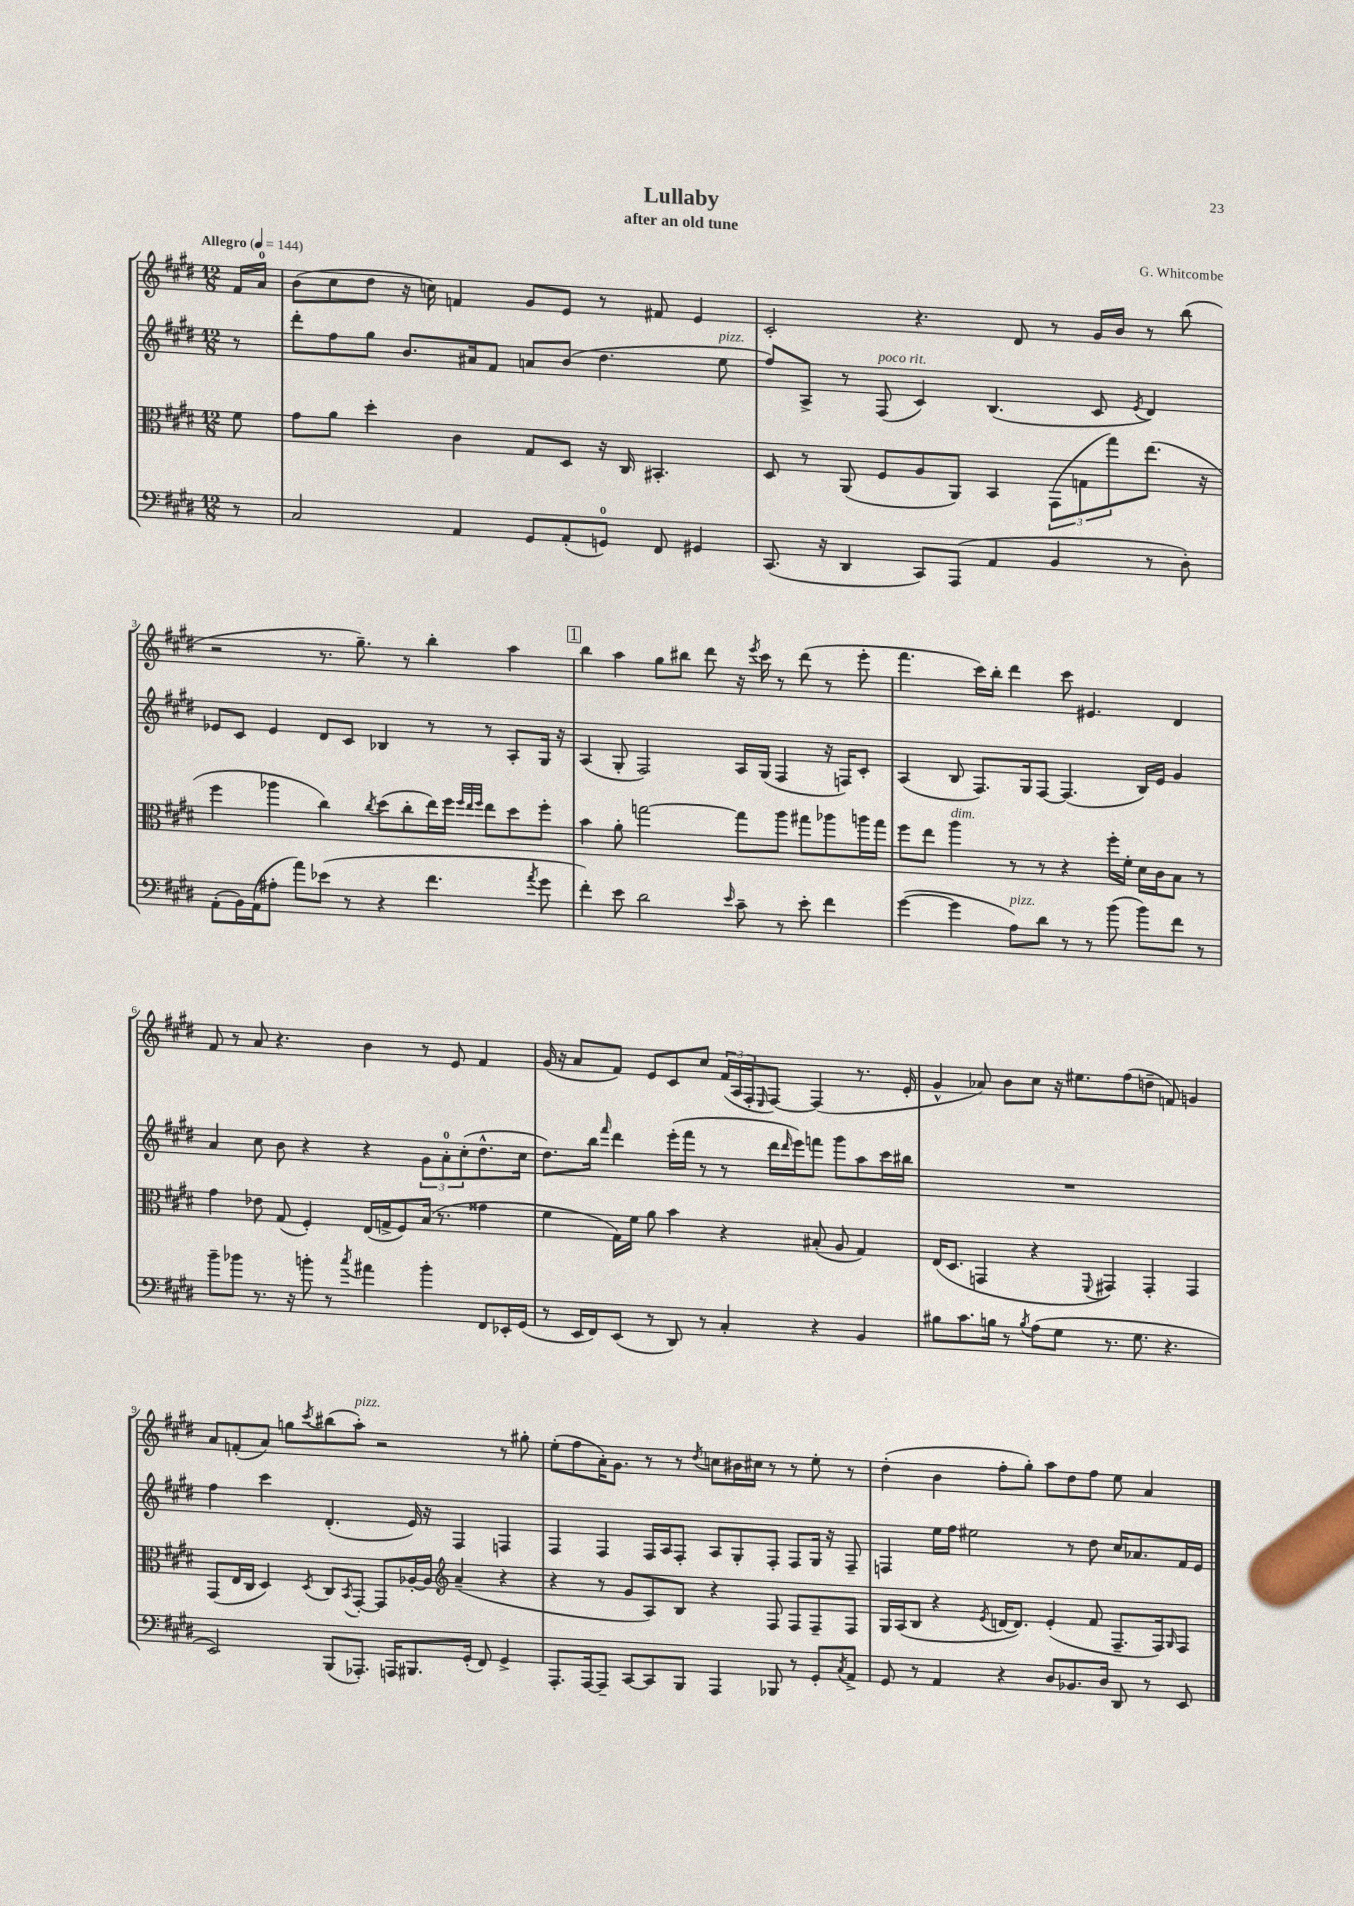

**kern	**kern	**kern	**kern
*part4	*part3	*part2	*part1
*staff4	*staff3	*staff2	*staff1
*clefF4	*clefC3	*clefG2	*clefG2
*k[f#c#g#d#]	*k[f#c#g#d#]	*k[f#c#g#d#]	*k[f#c#g#d#]
*M12/8	*M12/8	*M12/8	*M12/8
*MM144	*MM144	*MM144	*MM144
=	=	=	=
!	!	!	!LO:TX:a:B:t=Allegro
8r	8f#\	8r	16f#/LL
.	.	.	16a/JJ
=1	=1	=1	=1
2C#/	8g#\L	8ddd#'\L	(8b\L
.	8a\J	8ff#\	8cc#\
.	4dd#'\	8gg#\J	8dd#\J
.	.	8.b/L	16r
.	.	.	16ccn\)
4AA/	4c#\	.	4fn/
.	.	16a#X/k	.
.	.	8f#/J	.
8GG#/L	8G#/L	8an/L	8g#/L
(8AA'/	8D#/J	(8b/J	8e/J
8GGn/J)	16r	4.dd#\	8r
.	16C#/	.	.
8FF#/	4.BB#X'/	.	8f#X/
4GG#X/	.	.	4e/
!	!	!LO:TX:a:i:t=pizz.	!
.	.	8ee\	.
=2	=2	=2	=2
(8.CC#/	8D#/	8ff#/L)	2c#'/
.	8r	8A^/J	.
16r	.	.	.
4DD#/	(8AA/	8r	.
!	!	!LO:TX:a:i:t=poco rit.	!
.	8F#/L	(8F#/	.
8CC#/L)	8A/	4c#/)	4.r
(8AAA/J	8AA/J)	.	.
4AA/	4BB/	(4.B/	.
.	.	.	8d#/
4BB/	(12GG#\L	.	8r
.	12Gn\	.	.
.	.	8c#/	16g#/LL
.	12gg#\)	.	.
.	.	.	16b/JJ
.	.	8qe/	.
8r	(8.ee\J	4d#/)	8r
8D#'\)	.	.	(8bb\
.	16r	.	.
!!LO:LB:g=z
=3	=3	=3	=3
(8AA'\L	4ff#\	8e-X/L	2r
16BB\L)	.	8c#/J	.
(16AA\J	.	.	.
8A#X'\J	4aa-X\	4e-/	.
8a\L)	.	.	.
(8e-X\J	4cc#\)	8d#/L	8.r
8r	.	8c#/J	.
.	.	.	8.gg#~\)
.	8qcc#/	.	.
4r	(8dd#\L	4B-X/	.
.	8cc#'\	.	8r
4.f#\	16ee\L)	8r	4bb'\
.	16ff#\JJ	.	.
.	32qqff#/LLL	.	.
.	32qqee/	.	.
.	32qqff#/JJJ	.	.
.	8ee\L	8r	.
.	8dd#\	8A'/L	4aa\
8qa/	.	.	.
8g#\	8ff#'\J	16G#/Jk	.
.	.	16r	.
!!LO:REH:place=s1:t=1
=4	=4	=4	=4
4f#'\)	4b\	(4A/	4bb\
8e\	8a'\	8G#'/	4aa\
2d#\	[2ggn\	2F#/)	.
.	.	.	8gg#\L
.	.	.	8bb#X\J
.	.	.	8ddd#\
16qqe/	.	.	.
8c#~\	8gg\L]	16A/LL	16r
.	.	.	8qeee/
.	.	(16G#/JJ	16ccc#\
8r	8aa\J	4F#/	8r
8e'\	8gg#X\L	.	(8ddd#\
4f#\	8aa-X\	16r	8r
.	.	16Fn/KL)	.
.	16aan\L	8c#'/J	8eee'\
.	16gg#\JJ	.	.
=5	=5	=5	=5
([4g#\	8ff#\L	(4A/	4.fff#\
.	8ee\J	.	.
!	!LO:TX:a:i:t=dim.	!	!
4g#\]	4aa\	8B/	.
.	.	8.F#/L)	16ccc#\LL)
.	.	.	16bb'\JJ
!LO:TX:a:i:t=pizz.	!	!	!
8A\L)	8r	.	4ddd#\
.	.	16G#/k	.
8d#\J	8r	[8F#/J	.
8r	4r	(4.F#/]	8ccc#\
8r	.	.	4.e#X/
(8b\	16ff#'\LL	.	.
.	16f#'\JJ	.	.
8b\L)	16d#\LL	16B/LL)	.
.	16c#\J	16e/JJ	.
8f#\J	8B\J	4g#/	4d#/
8r	8r	.	.
!!LO:LB:g=z
=6	=6	=6	=6
8b~\L	4g#\	4a/	8f#/
8b-X\J	.	.	8r
8.r	8e-X\	8cc#\	8a/
.	(8G#/	8b\	4.r
16r	.	.	.
8bn'\	4F#'/)	4r	.
8r	.	.	.
8qcc#/	.	.	.
4a#X\	(16E/LL	4r	4b\
.	16Gn^/J	.	.
.	8F#/)	.	.
4b'\	(16B/Jk	12g#\L	8r
.	8.r	.	.
.	.	12a'\	.
.	.	.	8e/
.	.	(12cc#'\	.
8FF#/L	4g##X\	8.dd#^^\	4f#/
16EE-X'/L	.	.	.
(16GG#/JJ	.	16cc#\Jk	.
=7	=7	=7	=7
8r	4f#\	8.dd#\L)	(16g#/
.	.	.	16r
16EE/LL	.	.	8a/L
16FF#/J)	.	16bb\Jk	.
.	.	16qqfff#/	.
(8EE/J	16G#\LL)	4ddd#\	8f#/J)
.	16f#\JJ	.	.
8r	8a\	.	8e/L
8DD#/)	4b\	(16eee'\LL	8c#/
.	.	16fff#\JJ	.
8r	.	8r	8cc#/J
4C#'/	4r	8r	(24f#/LL
.	.	.	24A/
.	.	.	24F#'/J
.	.	.	16qqE/
.	.	16ddd#\LL	[8F#/J)
.	.	16qqddd#/	.
.	.	16eee\J)	.
4r	(8B#X'/	8fffn\J	(4F#/]
.	8A/	8ggg#\L	.
4BB/	4G#/)	8aa\	8.r
.	.	16ccc#\L	.
.	.	16bb#X\JJ	16e'/
=8	=8	=8	=8
8B#X\L	(16E/KL	1.r	4g#^^/
.	8.D#/J	.	.
8.c#\	.	.	.
.	4GGn/	.	8a-X/)
16Bn\Jk	.	.	.
8r	.	.	8b\L
8qB/	.	.	.
(8A\L	4r	.	8cc#\J
8G#\J	.	.	16r
.	.	.	8.ee#X\L
.	8qqFF#/	.	.
8.r	4GG#X/)	.	.
.	.	.	(8ff#\
8.G#\	.	.	.
.	4GG#'/	.	8ddn~\J
4.r	.	.	8fn/)
.	4GG#/	.	4gn/
!!LO:LB:g=z
=9	=9	=9	=9
2EE/)	(8GG#/L	4ff#\	8a/L
.	16E/L	.	(8fn'/
.	16C#/JJ	.	.
.	4D#/)	4ccc#\	8a/J)
.	.	.	8ggn\L
.	8qD#/	.	8qccc#/
(8BBB/L	8C#/L	(4.d#'/	(8bb#X\
.	8qBB/	.	.
!	!	!	!LO:TX:a:i:t=pizz.
8.AAA-X'/J)	[8GG#'/J	.	8aa'\J)
.	8GG#/L]	.	2r
16AAAn/KL	.	.	.
8.BBB#X/	[16A-X'/L	16e/)	.
.	16A-/JJ]	16r	.
*	*clefG2	*	*
.	(4a~/	4F#/	.
(16GG#'/Jk	.	.	.
8FF#/)	.	.	.
4GG#^/	4r	4Fn/	8r
.	.	.	8gg#X'\
=10	=10	=10	=10
8.AAA'/L	4r	4F#/	(8ee'\L
.	.	.	8ff#\
[16AAA/k	.	.	.
8AAA~/J]	8r	4F#/	16a'\K)
.	.	.	8.g#\J
[8CC#/L	8g#/L	.	.
8CC#/]	8A/)	16F#/LL	8r
.	.	16A/J	.
8BBB/J	8B/J	8F#'/J	8r
.	.	.	8qdd#/
4AAA/	4r	8A/L	8ccn\L
.	.	8G#'/	16b#X\L
.	.	.	16cc#X\JJ
8BBB-X/	8F#/	8F#'/J	8r
8r	8F#/L	8F#/L	8r
8GG#'/L	8F#~/	16G#/Jk	8ee'\
.	.	16r	.
8qC#/	.	.	.
8AA^/J	8F#/J	8F#~/	8r
=11	=11	=11	=11
8GG#/	16G#/LL	4Fn/	(4dd#'\
.	(16A/J	.	.
8r	8B/J	.	.
4AA/	4r	16ee\LL	4b\
.	.	16ff#\JJ	.
.	.	2ee#X\	.
.	8qe/	.	.
4r	[16dn/KL	.	8ff#'\L
.	8.d/J])	.	.
.	.	.	8gg#'\J)
8D#/L	(4e'/	.	8aa\L
8.BB-X/	.	8r	8dd#\
.	8f#/	8dd#\	8ff#\J
16D#/Jk	.	.	.
8DD#/	8.F#~/L	16cc#/KL	8ee\
.	.	8.a-X/	.
8r	.	.	4a/
.	16F#/k)	.	.
.	16qqG#/	.	.
8EE/	8F#/J	16f#/L	.
.	.	16e/JJ	.
==	==	==	==
*-	*-	*-	*-
